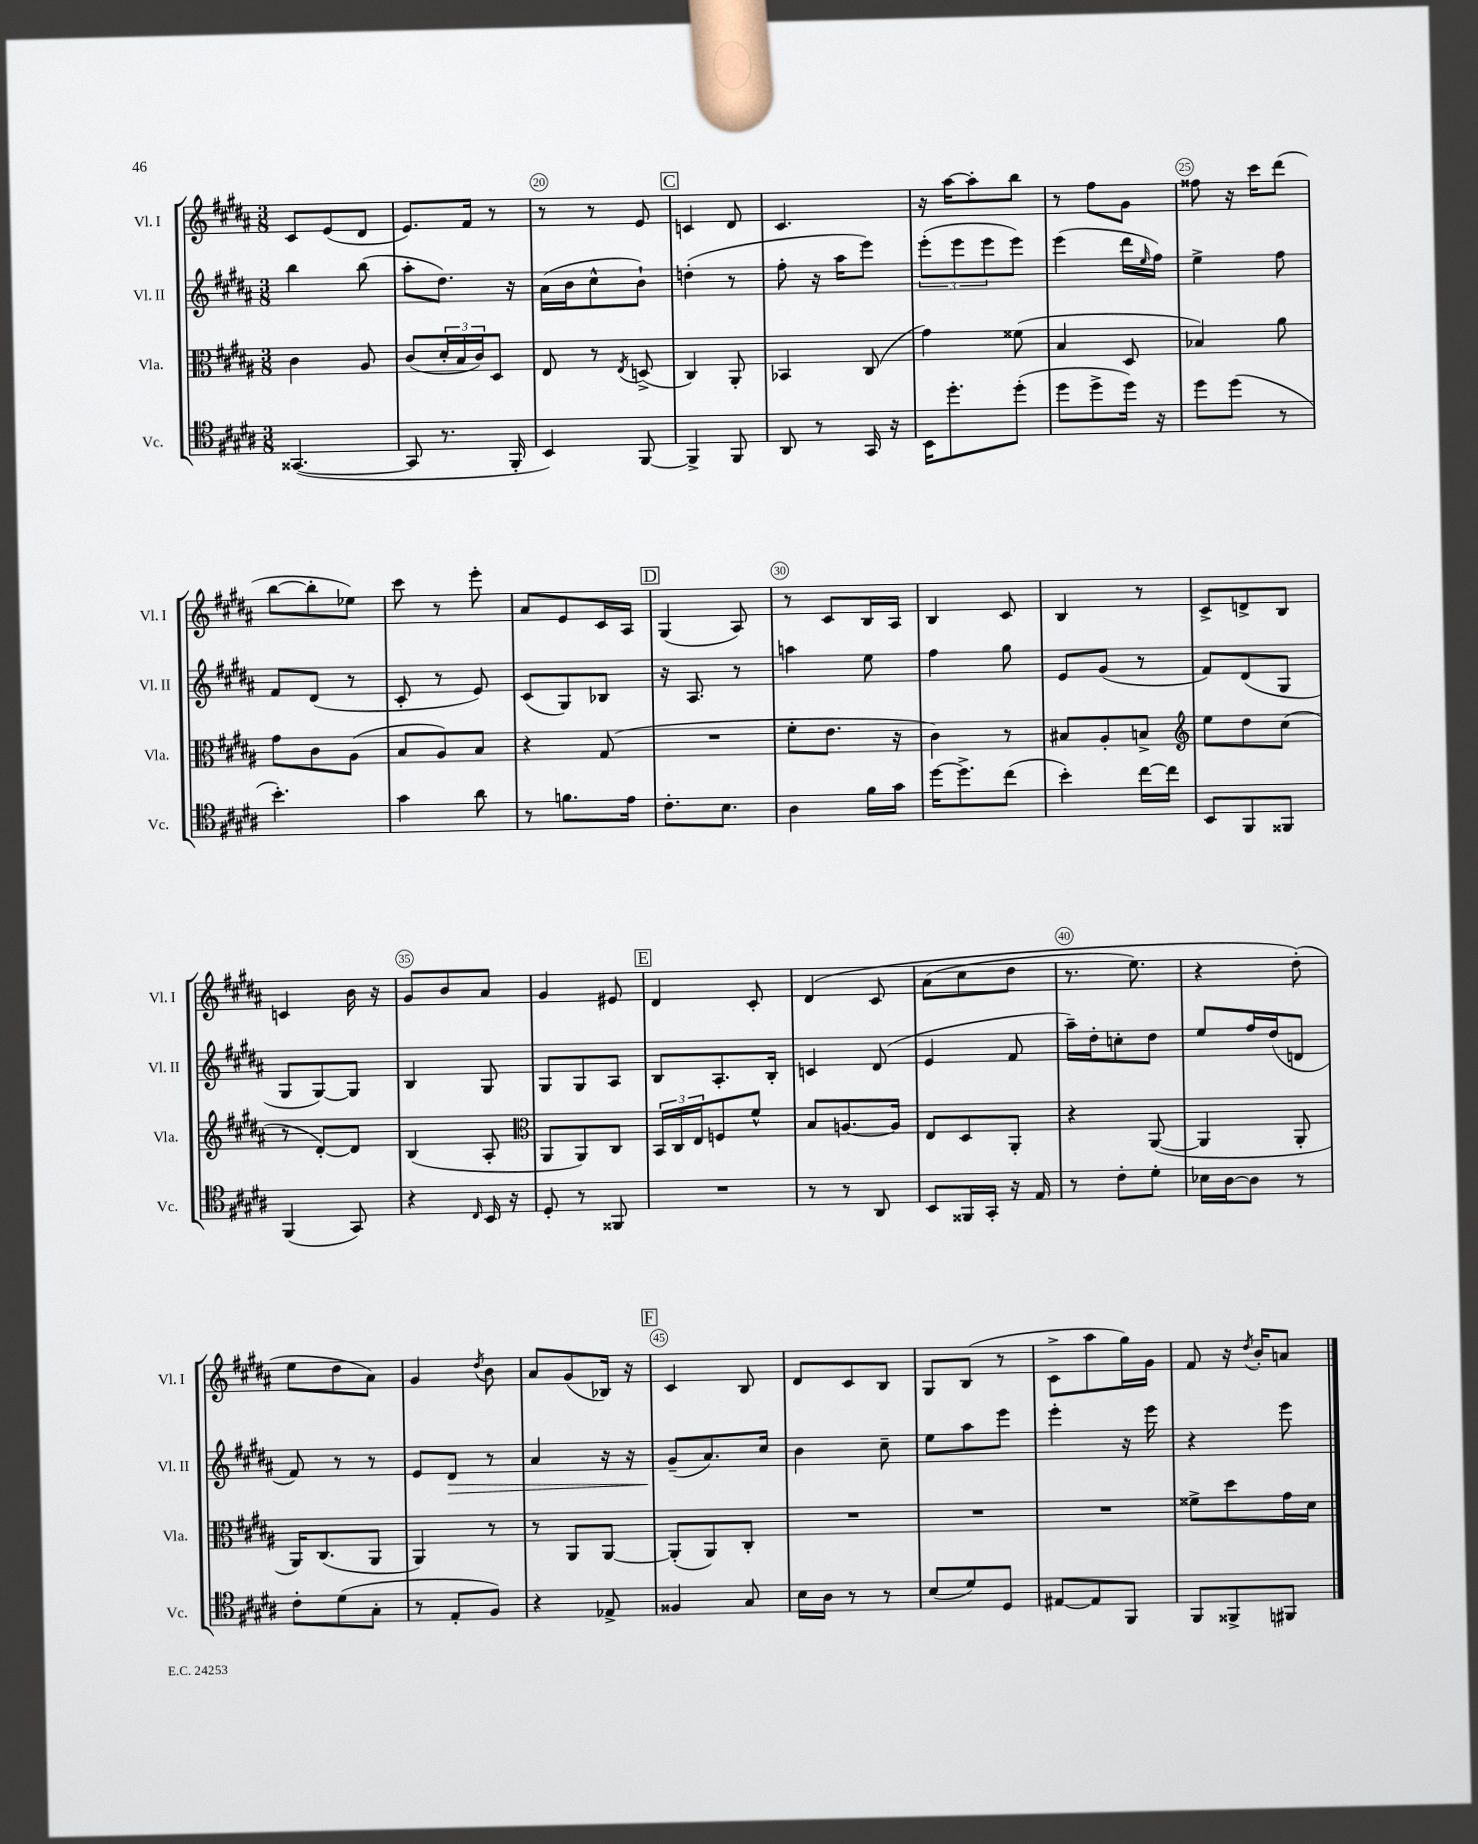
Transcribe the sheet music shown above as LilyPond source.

<<
\new StaffGroup <<
\new Staff = "s0" \with { instrumentName = "Vl. I" shortInstrumentName = "Vl. I" } {
    \clef treble \key b \major \numericTimeSignature \time 3/8
    cis'8 e'8( dis'8 |
    e'8.) fis'16 r8 |
    r8 r8 e'8 |
    \mark \markup { \box "C" } c'4 dis'8 |
    cis'4. |
    r16 ais''16~ ais''8-. b''8 |
    r8 fis''8 gis'8 |
    fisis''8 r16 cis'''16 dis'''8( |
    b''8~ b''8-. ees''8) |
    cis'''8 r8 e'''8-. |
    ais'8 e'8 cis'16 ais16 |
    \mark \markup { \box "D" } gis4( ais8) |
    r8 cis'8 b16 ais16 |
    b4 cis'8 |
    b4 r8 |
    cis'8-> d'8-> b8 |
    c'4 b'16 r16 |
    gis'8 b'8 ais'8 |
    gis'4 eis'8 |
    \mark \markup { \box "E" } dis'4 cis'8-. |
    dis'4\( cis'8 |
    ais'8( cis''8 dis''8 |
    r8. e''8.) |
    r4 dis''8-.(\) |
    e''8 dis''8 ais'8) |
    gis'4 \acciaccatura { dis''8 } b'8 |
    ais'8 gis'8( bes16) r16 |
    \mark \markup { \box "F" } cis'4 b8 |
    dis'8 cis'8 b8 |
    gis8 b8( r8 |
    cis'8-> ais''8 gis''16) gis'16 |
    fis'8 r16 \acciaccatura { dis''8 } b'16-. a'8 \bar "|." |
}
\new Staff = "s1" \with { instrumentName = "Vl. II" shortInstrumentName = "Vl. II" } {
    \clef treble \key b \major \numericTimeSignature \time 3/8
    b''4 b''8( |
    ais''8-. dis''8.) r16 |
    ais'16( b'16 cis''8-^ b'8-!) |
    \mark \markup { \box "C" } d''4-.( r8 |
    fis''8-. r16 ais''16 e'''8) |
    \tuplet 3/2 { e'''8-.( e'''8 e'''8 } e'''8) |
    e'''4( dis'''16 \grace { e''16 } fis''16) |
    e''4-> fis''8 |
    fis'8 dis'8( r8 |
    cis'8-. r8 e'8) |
    cis'8( gis8) bes8 |
    \mark \markup { \box "D" } r16 ais8. r8 |
    a''4 e''8 |
    fis''4 gis''8 |
    e'8 gis'8( r8 |
    fis'8) dis'8( gis8 |
    gis8 gis8~) gis8 |
    b4 gis8 |
    gis8 gis8 ais8 |
    \mark \markup { \box "E" } b8 ais8.-. b16-. |
    c'4 dis'8( |
    e'4 fis'8 |
    ais''16--) dis''16-. c''8-. dis''8 |
    e''8 fis''16 dis''16( d'8 |
    fis'8) r8 r8 |
    e'8 dis'8\> r8 |
    ais'4 r16 r16 |
    \mark \markup { \box "F" } gis'8--\!( ais'8.) cis''16 |
    b'4 cis''8-- |
    e''8 ais''8 e'''8 |
    e'''4-. r16 e'''16 |
    r4 e'''8 \bar "|." |
}
\new Staff = "s2" \with { instrumentName = "Vla." shortInstrumentName = "Vla." } {
    \clef alto \key b \major \numericTimeSignature \time 3/8
    cis'4 ais8 |
    cis'8( \tuplet 3/2 { dis'16-. b16 cis'16) } dis8 |
    e8 r8 \acciaccatura { e8 } d8->( |
    \mark \markup { \box "C" } cis4) ais,8-. |
    bes,4 cis8( |
    gis'4) fisis'8( |
    b4 dis8 |
    bes4) ais'8 |
    gis'8 cis'8 ais8( |
    b8 ais8) b8 |
    r4 gis8( |
    \mark \markup { \box "D" } R4. |
    fis'8-. e'8. r16 |
    cis'4) r8 |
    bis8 ais8-. b8-> |
    \clef treble e''8 dis''8 cis''8( |
    r8 dis'8~-.) dis'8 |
    b4( ais8-. |
    \clef alto ais,8 ais,8) cis8 |
    \mark \markup { \box "E" } \tuplet 3/2 { b,16 cis16 e16 } f8 fis'8-^ |
    b8 a8.~ a16 |
    e8 dis8 ais,8-. |
    r4 ais,8~( |
    ais,4 ais,8-. |
    ais,16) cis8.( ais,8 |
    ais,4) r8 |
    r8 ais,8 ais,8~ |
    \mark \markup { \box "F" } ais,8-.( ais,8) cis8-. |
    R4. |
    R4. |
    R4. |
    fisis'8-> dis''8 gis'16 dis'16 \bar "|." |
}
\new Staff = "s3" \with { instrumentName = "Vc." shortInstrumentName = "Vc." } {
    \clef tenor \key b \major \numericTimeSignature \time 3/8
    gisis,4.~( |
    gisis,8 r8. fis,16-. |
    b,4) fis,8~ |
    \mark \markup { \box "C" } fis,4-> fis,8 |
    ais,8 r8 gis,16 r16 |
    b,16 dis''8.-. dis''8-.( |
    dis''8 dis''8-> dis''16) r16 |
    dis''8 dis''8( r8 |
    b'4.-.) |
    gis'4 ais'8 |
    r8 f'8. e'16 |
    \mark \markup { \box "D" } cis'8.-. b8. |
    ais4 fis'16 gis'16 |
    dis''16~ dis''8.-> cis''8( |
    b'4-.) cis''16~ cis''16 |
    b,8 fis,8 fisis,8 |
    fis,4( gis,8) |
    r4 \grace { cis16 } b,16 r16 |
    dis8-. r8 fisis,8 |
    \mark \markup { \box "E" } R4. |
    r8 r8 ais,8 |
    b,8 fisis,16 gis,16-. r16 e16 |
    r8 cis'8-. dis'8-. |
    bes16 ais16~ ais8 r8 |
    cis'8-. dis'8( gis8-. |
    r8 e8-. fis8) |
    r4 ees8-> |
    \mark \markup { \box "F" } fisis4 gis8 |
    b16 ais16 r8 r8 |
    b8( dis'8) dis8 |
    eis8~ eis8 fis,8 |
    fis,8 fisis,8-> fis,8 \bar "|." |
}
>>
>>
\layout { \context { \Score currentBarNumber = #18 \override BarNumber.break-visibility = ##(#f #t #t) barNumberVisibility = #(every-nth-bar-number-visible 5) \override BarNumber.stencil = #(make-stencil-circler 0.1 0.3 ly:text-interface::print) } }
